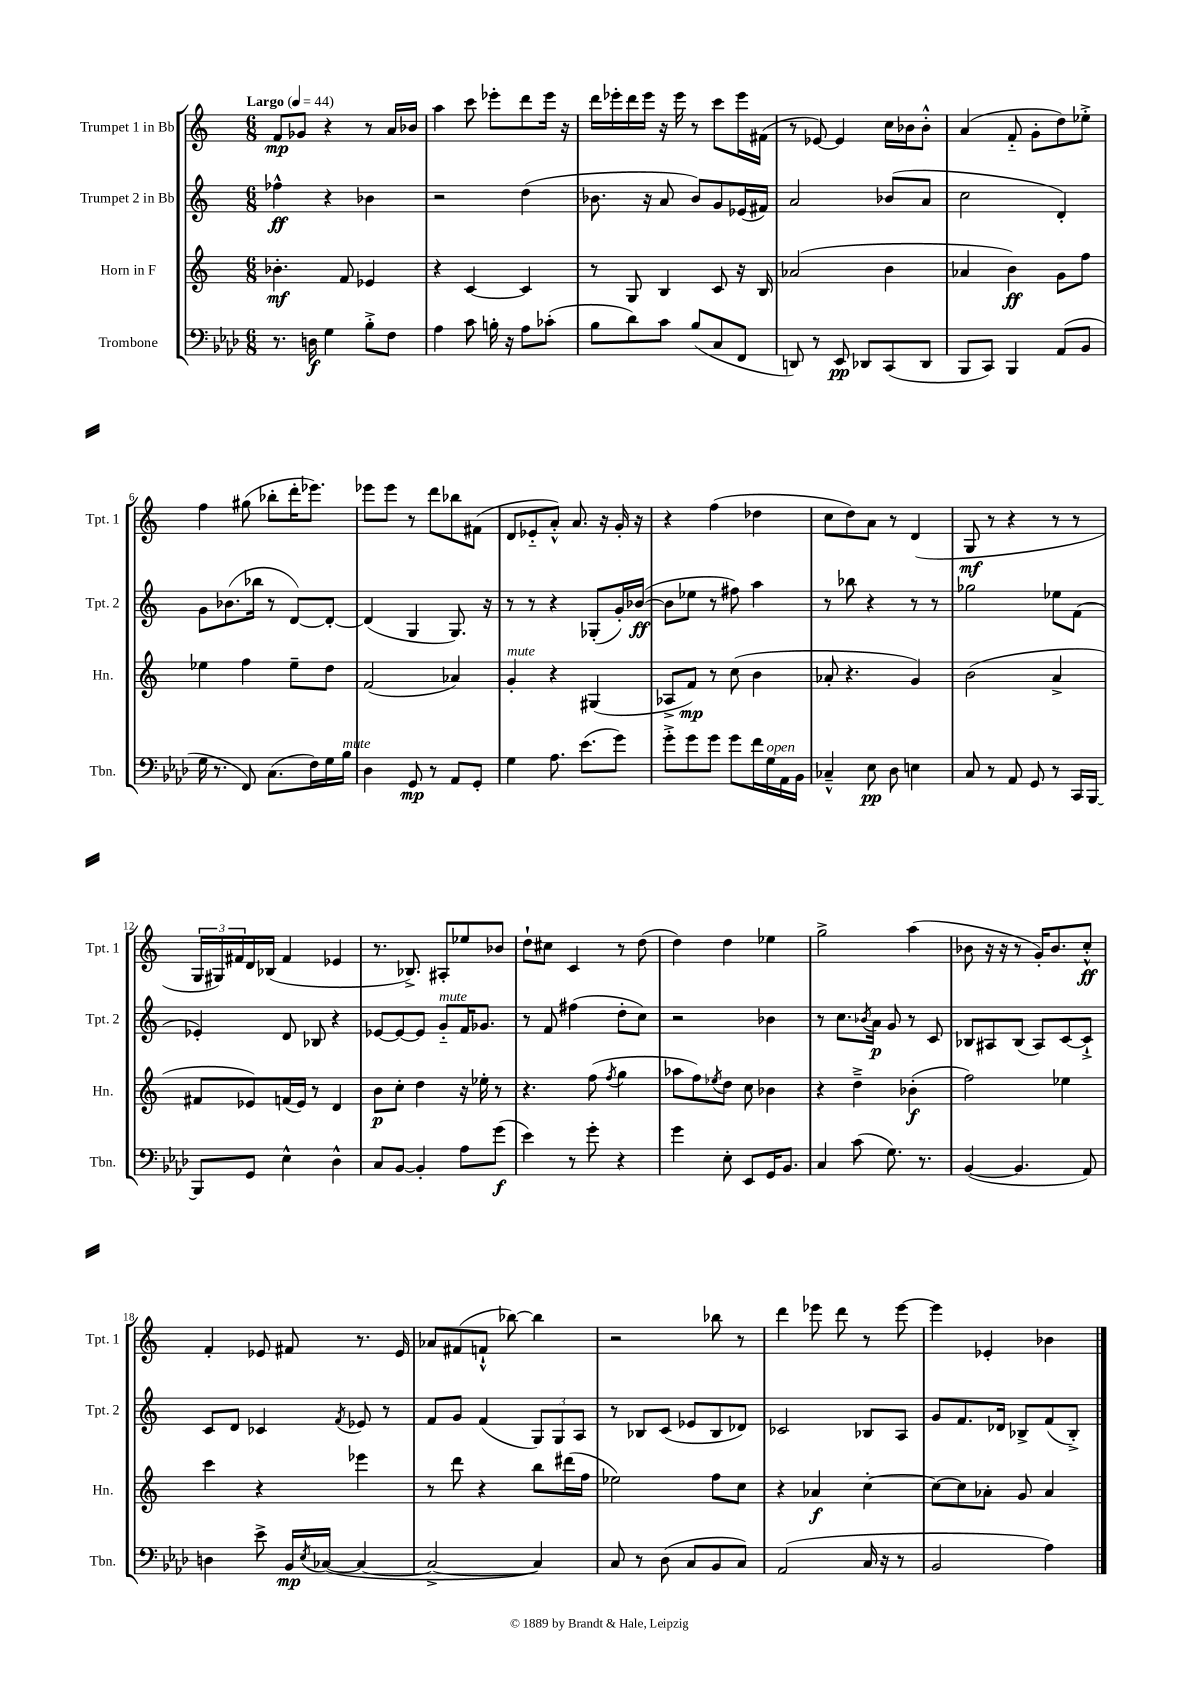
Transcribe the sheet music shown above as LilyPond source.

<<
\new StaffGroup <<
\new Staff = "s0" \with { instrumentName = "Trumpet 1 in Bb" shortInstrumentName = "Tpt. 1" } {
    \clef treble \key c \major \numericTimeSignature \time 6/8 \tempo "Largo" 4 = 44
    f'8\mp ges'8 r4 r8 a'16 bes'16 |
    a''4 c'''8 ees'''8-. d'''8 ees'''16 r16 |
    d'''16 ees'''16-. d'''16 ees'''16 r16 ees'''16 r8 c'''8 ees'''16 fis'16( |
    r8 ees'8~) ees'4 c''16 bes'16 bes'8-.-^ |
    a'4( f'8-_ g'8-. d''8) ees''8-.-> |
    f''4 gis''8( bes''8-. d'''16-. ees'''8.) |
    ees'''8 ees'''8 r8 d'''8 bes''8 fis'8( |
    d'8 ees'8-_ a'8-.-^) a'8. r16 g'16-. r16 |
    r4 f''4( des''4 |
    c''8 d''8) a'8 r8 d'4( |
    g8\mf r8 r4 r8 r8 |
    \tuplet 3/2 { g16 gis16) fis'16 } d'16 bes16( fis'4 ees'4 |
    r8. bes8.->) ais8-. ees''8 bes'8 |
    d''8-! cis''8 c'4 r8 d''8( |
    d''4) d''4 ees''4 |
    g''2-> a''4( |
    bes'8 r16 r16 r8 g'16-.) bes'8. c''8-.-^\ff |
    f'4-. ees'8 fis'8 r8. ees'16 |
    aes'8 fis'8( f'8-!-^ bes''8~) bes''4 |
    r2 bes''8 r8 |
    d'''4 ees'''8 d'''8 r8 ees'''8~ |
    ees'''4 ees'4-. bes'4 \bar "|." |
}
\new Staff = "s1" \with { instrumentName = "Trumpet 2 in Bb" shortInstrumentName = "Tpt. 2" } {
    \clef treble \key c \major \numericTimeSignature \time 6/8
    fes''4-^\ff r4 bes'4 |
    r2 d''4( |
    bes'8. r16 a'8 bes'8) g'8 ees'16( fis'16) |
    a'2 bes'8( a'8 |
    c''2 d'4-.) |
    g'8 bes'8.( bes''16 r8 d'8~) d'8~-. |
    d'4( g4 g8.) r16 |
    r8 r8 r4 ges8-.( g'16-.) bes'16~\ff( |
    bes'8 ees''8 r8 fis''8) a''4 |
    r8 bes''8 r4 r8 r8 |
    ges''2 ees''8 f'8( |
    ees'4-.) d'8 bes8 r4 |
    ees'8~ ees'8~ ees'8 g'8-_^\markup { \italic "mute" } f'16 ges'8. |
    r8 f'8 fis''4( d''8-. c''8) |
    r2 bes'4 |
    r8 c''8. \acciaccatura { bes'8 } a'16\p g'8 r8 c'8 |
    bes8 ais8 bes8( ais8) c'8~ c'8-!-> |
    c'8 d'8 ces'4 \acciaccatura { f'8 } ees'8 r8 |
    f'8 g'8 f'4( \tuplet 3/2 { g8) g8 a8 } |
    r8 bes8 c'8( ees'8 bes8 des'8) |
    ces'2 bes8 a8 |
    g'8 f'8. des'16 bes8-> f'8( bes8-.->) \bar "|." |
}
\new Staff = "s2" \with { instrumentName = "Horn in F" shortInstrumentName = "Hn." } {
    \clef treble \key c \major \numericTimeSignature \time 6/8
    bes'4.-.\mf f'8 ees'4 |
    r4 c'4~ c'4 |
    r8 g8 b4 c'8 r16 b16 |
    aes'2( b'4 |
    aes'4 b'4\ff) g'8 f''8 |
    ees''4 f''4 ees''8-- d''8 |
    f'2( aes'4) |
    g'4-.^\markup { \italic "mute" } r4 gis4( |
    aes8-> f'8\mp) r8 c''8( b'4 |
    aes'8-. r4. g'4) |
    b'2( a'4-> |
    fis'8 ees'8) f'16( ees'16) r8 d'4 |
    b'8\p c''8-. d''4 r16 ees''16-. r8 |
    r4. f''8( \acciaccatura { f''8 } g''4 |
    aes''8 f''8) \acciaccatura { ees''8 } d''8 c''8 bes'4 |
    r4 d''4---> bes'4-.\f( |
    f''2) ees''4 |
    c'''4 r4 ees'''4 |
    r8 d'''8 r4 b''8 dis'''16( f''16 |
    ees''2) f''8 c''8 |
    r4 aes'4\f c''4~-. |
    c''8~ c''8 aes'8-. g'8 aes'4 \bar "|." |
}
\new Staff = "s3" \with { instrumentName = "Trombone" shortInstrumentName = "Tbn." } {
    \clef bass \key aes \major \numericTimeSignature \time 6/8
    r8. d16\f g4 bes8-.-> f8 |
    aes4 c'8 b16-. r16 aes8 ces'8-.( |
    bes8 des'8) c'8 bes8( c8 f,8 |
    d,8) r8 ees,8\pp des,8 c,8( des,8 |
    bes,,8 c,8) bes,,4 aes,8( bes,8 |
    g16 r8. f,8) c8.( f16) g16 bes16^\markup { \italic "mute" } |
    des4 g,8\mp r8 aes,8 g,8-. |
    g4 aes8. ees'8.( g'8) |
    g'8-.-> g'8 g'8 g'8 f'16 g16^\markup { \italic "open" } aes,16 bes,16 |
    ces4---^ ees8\pp des8 e4 |
    c8 r8 aes,8 g,8 r8 c,16 bes,,16~ |
    bes,,8 g,8 ees4-^ des4-^ |
    c8 bes,8~ bes,4-. aes8 g'8\f( |
    ees'4) r8 g'8-. r4 |
    g'4 ees8-. ees,8 g,16 bes,8. |
    c4 c'8( g8.) r8. |
    bes,4~( bes,4. aes,8) |
    d4 ees'8-> bes,16\mp \acciaccatura { ees8 } ces16~( ces4~ |
    ces2~-> ces4) |
    c8 r8 des8( c8 bes,8 c8) |
    aes,2( c16 r16 r8 |
    bes,2 aes4) \bar "|." |
}
>>
>>
